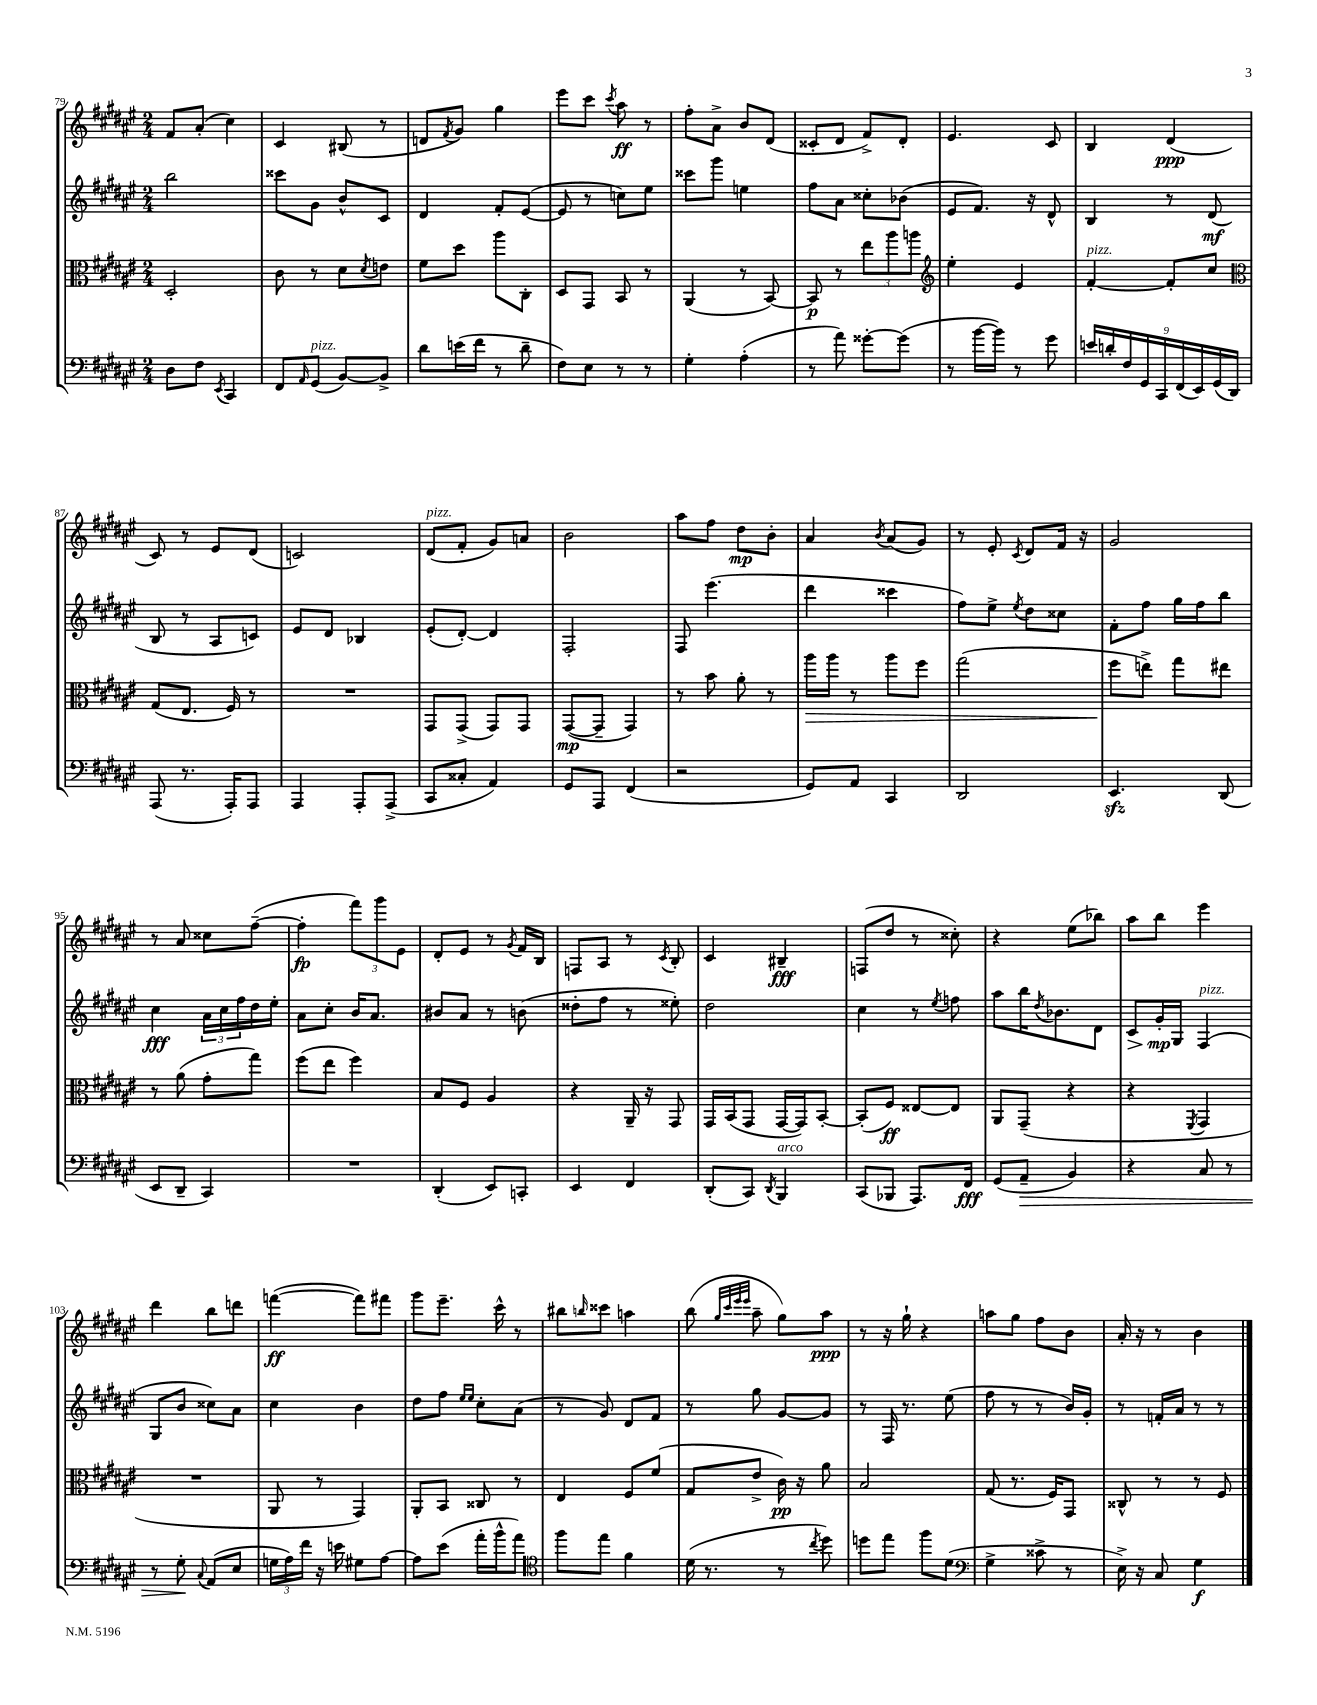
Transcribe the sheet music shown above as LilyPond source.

<<
\new StaffGroup <<
\new Staff = "s0" {
    \clef treble \key fis \major \numericTimeSignature \time 2/4
    fis'8 ais'8-.( cis''4) |
    cis'4 bis8( r8 |
    d'8 \acciaccatura { fis'8 } gis'8) gis''4 |
    eis'''8 cis'''8 \acciaccatura { cis'''8 } ais''8\ff r8 |
    fis''8-. ais'8-> b'8 dis'8( |
    cisis'8-. dis'8 fis'8->) dis'8-. |
    eis'4. cis'8 |
    b4 dis'4\ppp( |
    cis'8) r8 eis'8 dis'8( |
    c'2) |
    dis'8^\markup { \italic "pizz." }( fis'8-. gis'8) a'8 |
    b'2 |
    ais''8 fis''8 dis''8\mp b'8-. |
    ais'4 \acciaccatura { b'8 } ais'8( gis'8) |
    r8 eis'8-. \acciaccatura { cis'8 } dis'8 fis'16 r16 |
    gis'2 |
    r8 ais'8 cisis''8 fis''8~--( |
    fis''4-.\fp \tuplet 3/2 { fis'''8) gis'''8 eis'8 } |
    dis'8-. eis'8 r8 \acciaccatura { gis'8 } fis'16 b16 |
    f8 ais8 r8 \acciaccatura { cis'8 } b8-. |
    cis'4 bis4--\fff |
    f8( dis''8 r8 cisis''8-.) |
    r4 eis''8( bes''8) |
    ais''8 b''8 eis'''4 |
    dis'''4 b''8 d'''8 |
    f'''4~\ff( f'''8) fis'''8 |
    gis'''8 eis'''8.-- cis'''16-^ r8 |
    bis''8 \grace { b''16 } cisis'''8 a''4 |
    b''8( \grace { gis''32 cis'''32 eis'''32 eis'''32 } ais''8-- gis''8) ais''8\ppp |
    r8 r16 gis''16-! r4 |
    a''8 gis''8 fis''8 b'8 |
    ais'16-. r16 r8 b'4 \bar "|." |
}
\new Staff = "s1" {
    \clef treble \key fis \major \numericTimeSignature \time 2/4
    b''2 |
    cisis'''8 gis'8 b'8-^ cis'8 |
    dis'4 fis'8-. eis'8~( |
    eis'8 r8 c''8) eis''8 |
    cisis'''8 gis'''8 e''4 |
    fis''8 ais'8 cisis''8-. bes'8( |
    eis'8 fis'8.) r16 dis'8-^ |
    b4 r8 dis'8\mf( |
    b8 r8 ais8 c'8) |
    eis'8 dis'8 bes4 |
    eis'8-.( dis'8~-.) dis'4 |
    fis2-. |
    fis8 eis'''4.( |
    dis'''4 cisis'''4 |
    fis''8) eis''8-> \acciaccatura { eis''8 } dis''8 cisis''8 |
    fis'8-. fis''8 gis''16 fis''16 b''8 |
    cis''4\fff \tuplet 3/2 { ais'16 cis''16 fis''16 } dis''16 eis''16-. |
    ais'8 cis''8-. b'16 ais'8. |
    bis'8 ais'8 r8 b'8( |
    disis''8-. fis''8 r8 eisis''8-.) |
    dis''2 |
    cis''4 r8 \acciaccatura { eis''8 } f''8 |
    ais''8 b''16 \acciaccatura { dis''8 } bes'8. dis'8 |
    cis'8\> gis'16-.\mp\! gis16 fis4^\markup { \italic "pizz." }( |
    gis8 b'8 cisis''8) ais'8 |
    cis''4 b'4 |
    dis''8 fis''8 \grace { eis''16 eis''16 } cis''8-. ais'8( |
    r8 gis'8) dis'8 fis'8 |
    r8 gis''8 gis'8~ gis'8 |
    r8 fis16 r8. eis''8( |
    fis''8 r8 r8 b'16) gis'16-. |
    r8 f'16-. ais'16 r8 r8 \bar "|." |
}
\new Staff = "s2" {
    \clef alto \key fis \major \numericTimeSignature \time 2/4
    dis2-. |
    cis'8 r8 dis'8 \acciaccatura { dis'8 } e'8 |
    fis'8 dis''8 ais''8 cis8-. |
    dis8 gis,8 b,8 r8 |
    ais,4( r8 b,8~) |
    b,8\p r8 \tuplet 3/2 { eis''8 ais''8 a''8 } |
    \clef treble eis''4-. eis'4 |
    fis'4~-.^\markup { \italic "pizz." } fis'8-. cis''8 |
    \clef alto gis8( eis8. fis16) r8 |
    R2 |
    gis,8 gis,8->( gis,8) gis,8 |
    gis,8~\mp( gis,8-- gis,4) |
    r8 b'8 ais'8-. r8 |
    ais''16\> ais''16 r8 ais''8 fis''8 |
    gis''2( |
    fis''8\! e''8->) gis''8 eis''8 |
    r8 ais'8( gis'8-. gis''8) |
    fis''8( eis''8 fis''4) |
    b8 fis8 ais4 |
    r4 ais,16-- r16 gis,8 |
    gis,16 b,16( gis,8 gis,16~ gis,16) b,8~-. |
    b,8-.( fis8\ff) eisis8~ eisis8 |
    ais,8 gis,8--( r4 |
    r4 \acciaccatura { fis,8 } gis,4 |
    R2 |
    ais,8 r8 gis,4) |
    ais,8-. b,8 cisis8 r8 |
    eis4 fis8 fis'8( |
    gis8 eis'8-> cis'16\pp) r16 ais'8 |
    b2 |
    gis8( r8. fis16) gis,8 |
    cisis8-^ r8 r8 fis8 \bar "|." |
}
\new Staff = "s3" {
    \clef bass \key fis \major \numericTimeSignature \time 2/4
    dis8 fis8 \acciaccatura { eis,8 } cis,4 |
    fis,8 \grace { ais,16 } gis,8^\markup { \italic "pizz." }( b,8~) b,8-> |
    dis'8 e'16( fis'16 r8 dis'8-- |
    fis8) eis8 r8 r8 |
    gis4-. ais4-.( |
    r8 ais'8) gisis'8~-. gisis'8( |
    r8 b'16~ b'16) r8 gis'8 |
    \tuplet 9/8 { e'16 d'16-. fis16 gis,16 cis,16 fis,16( eis,16) gis,16( dis,16) } |
    ais,,8( r8. ais,,16-.) ais,,8 |
    ais,,4 ais,,8-. ais,,8->( |
    cis,8 cisis8-. ais,4) |
    gis,8 ais,,8 fis,4( |
    r2 |
    gis,8) ais,8 cis,4 |
    dis,2 |
    eis,4.\sfz dis,8( |
    eis,8 dis,8-- cis,4) |
    R2 |
    dis,4-.( eis,8) c,8-. |
    eis,4 fis,4 |
    dis,8-.( cis,8) \acciaccatura { dis,8 } b,,4^\markup { \italic "arco" } |
    cis,8( bes,,8 ais,,8.) fis,16\fff |
    gis,8( ais,8--\> b,4) |
    r4 cis8 r8 |
    r8 gis8-.\! \appoggiatura { cis8 } ais,8( eis8 |
    \tuplet 3/2 { g16 ais16) fis'16 } r16 e'16 gis8 ais8~ |
    ais8 eis'8( ais'16-. b'16-^ ais'8) |
    \clef tenor fis''8 eis''8 fis'4 |
    dis'16( r8. r8 \acciaccatura { cis''8 } dis''8) |
    d''8 eis''8 fis''8 dis'8( |
    \clef bass gis4-> cisis'8-> r8 |
    eis16->) r16 cis8 gis4\f \bar "|." |
}
>>
>>
\layout { \context { \Score currentBarNumber = #79 } }
